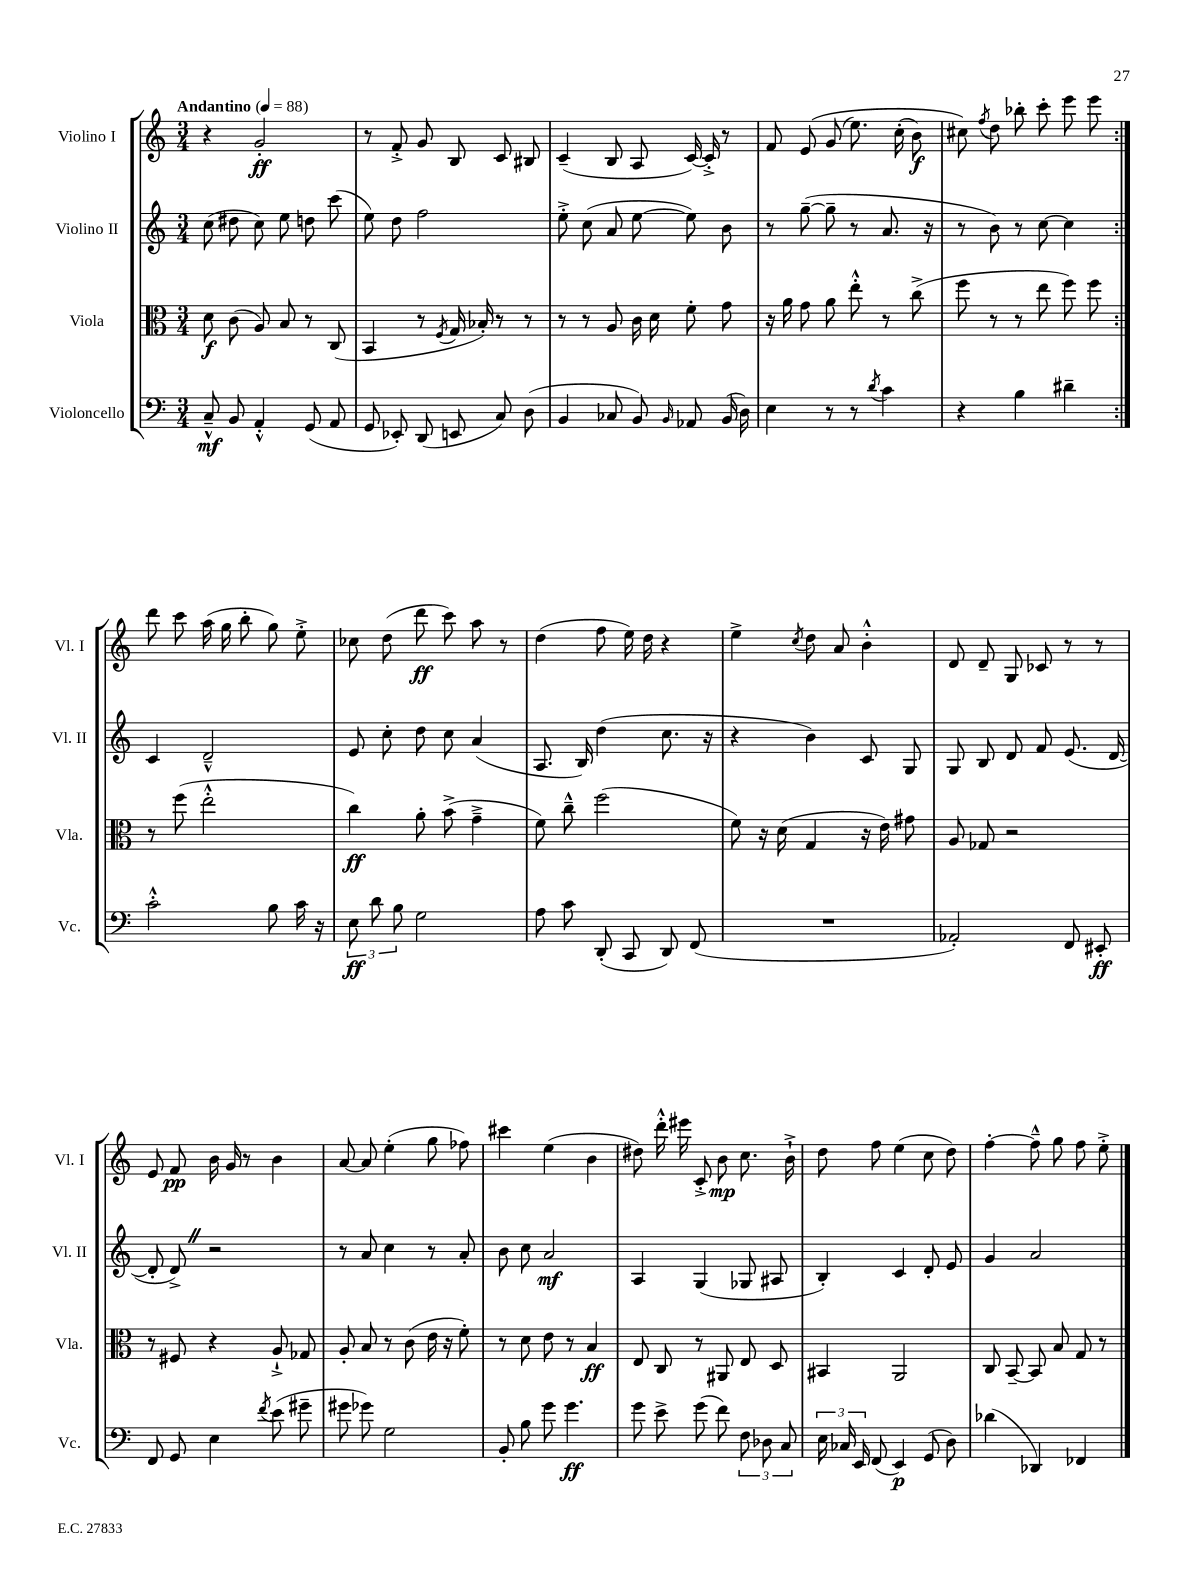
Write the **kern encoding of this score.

**kern	**dynam	**kern	**dynam	**kern	**dynam	**kern	**dynam
*part4	*part4	*part3	*part3	*part2	*part2	*part1	*part1
*staff4	*staff4	*staff3	*staff3	*staff2	*staff2	*staff1	*staff1
*I"Violoncello	*	*I"Viola	*	*I"Violino II	*	*I"Violino I	*
*I'Vc.	*	*I'Vla.	*	*I'Vl. II	*	*I'Vl. I	*
*clefF4	*	*clefC3	*	*clefG2	*	*clefG2	*
*k[]	*	*k[]	*	*k[]	*	*k[]	*
*M3/4	*	*M3/4	*	*M3/4	*	*M3/4	*
*MM88	*	*MM88	*	*MM88	*	*MM88	*
=1	=1	=1	=1	=1	=1	=1	=1
!	!	!	!	!	!	!LO:TX:a:B:t=Andantino	!
8C~^^/	mf	8d\	f	(8cc\	.	4r	.
8BB/	.	(8c\	.	8dd#X\	.	.	.
4AA'^^/	.	8A/)	.	8cc\)	.	2g'/	ff
.	.	8B/	.	8ee\	.	.	.
(8GG/	.	8r	.	8ddn\	.	.	.
8AA/	.	(8C/	.	(8ccc\	.	.	.
=2	=2	=2	=2	=2	=2	=2	=2
8GG/	.	4BB/	.	8ee\)	.	8r	.
8EE-X'/)	.	.	.	8dd\	.	8f'^/	.
(8DD/	.	8r	.	2ff\	.	8g/	.
.	.	8qF/	.	.	.	.	.
8EEn/	.	16G/	.	.	.	8B/	.
.	.	16B-X'/)	.	.	.	.	.
8C/)	.	8r	.	.	.	8c/	.
(8D\	.	8r	.	.	.	8B#X/	.
=3	=3	=3	=3	=3	=3	=3	=3
4BB/	.	8r	.	8ee'^\	.	(4c~/	.
.	.	8r	.	(8cc\	.	.	.
8C-X/	.	8A/	.	8a/	.	8B/	.
8BB/)	.	16c\	.	[8ee\	.	8A/	.
.	.	16d\	.	.	.	.	.
16qqBB/	.	.	.	.	.	.	.
8AA-X/	.	8f'\	.	8ee\])	.	[16c/)	.
.	.	.	.	.	.	16c'^/]	.
(16BB/	.	8g\	.	8b\	.	8r	.
16D\)	.	.	.	.	.	.	.
=4	=4	=4	=4	=4	=4	=4	=4
4E\	.	16r	.	8r	.	8f/	.
.	.	16a\	.	.	.	.	.
.	.	8g\	.	([8gg~\	.	(8e/	.
8r	.	8a\	.	8gg~\]	.	(8g/	.
8r	.	8ee'^^\	.	8r	.	8.ee\)	.
8qd/	.	.	.	.	.	.	.
4c\	.	8r	.	8.a/	.	.	.
.	.	.	.	.	.	(16cc'\	.
.	.	(8cc^\	.	.	.	8b\)	f
.	.	.	.	16r	.	.	.
=5	=5	=5	=5	=5	=5	=5	=5
4r	.	8ff\	.	8r	.	8cc#X\)	.
.	.	.	.	.	.	8qff/	.
.	.	8r	.	8b\)	.	8dd\	.
4B\	.	8r	.	8r	.	8bb-X'\	.
.	.	8ee\	.	[8cc\	.	8ccc'\	.
4d#X~\	.	8ff\)	.	4cc\]	.	8eee\	.
.	.	8ff\	.	.	.	8eee\	.
!!LO:LB:g=z
=6:|!	=6:|!	=6:|!	=6:|!	=6:|!	=6:|!	=6:|!	=6:|!
2c'^^\	.	8r	.	4c/	.	8ddd\	.
.	.	(8ff\	.	.	.	8ccc\	.
.	.	2ee'^^\	.	2d~^^/	.	(16aa\	.
.	.	.	.	.	.	16gg\	.
.	.	.	.	.	.	8bb'\	.
8B\	.	.	.	.	.	8gg\)	.
16c\	.	.	.	.	.	8ee'^\	.
16r	.	.	.	.	.	.	.
=7	=7	=7	=7	=7	=7	=7	=7
12E\	ff	4cc\)	ff	8e/	.	8cc-X\	.
12d\	.	.	.	.	.	.	.
.	.	.	.	8cc'\	.	(8dd\	.
12B\	.	.	.	.	.	.	.
2G\	.	8a'\	.	8dd\	.	8ddd\	ff
.	.	(8b^\	.	8cc\	.	8ccc\)	.
.	.	4g~^\	.	(4a/	.	8aa\	.
.	.	.	.	.	.	8r	.
=8	=8	=8	=8	=8	=8	=8	=8
8A\	.	8f\)	.	8.A/	.	(4dd\	.
8c\	.	8cc~^^\	.	.	.	.	.
.	.	.	.	16B/)	.	.	.
(8DD'/	.	(2ff\	.	(4dd\	.	8ff\	.
8CC/	.	.	.	.	.	16ee\)	.
.	.	.	.	.	.	16dd\	.
8DD/)	.	.	.	8.cc\	.	4r	.
(8FF/	.	.	.	.	.	.	.
.	.	.	.	16r	.	.	.
=9	=9	=9	=9	=9	=9	=9	=9
2.r	.	8f\)	.	4r	.	4ee^\	.
.	.	16r	.	.	.	.	.
.	.	(16d\	.	.	.	.	.
.	.	.	.	.	.	8qcc/	.
.	.	4G/	.	4b\)	.	8dd\	.
.	.	.	.	.	.	8a/	.
.	.	16r	.	8c/	.	4b'^^\	.
.	.	16e\)	.	.	.	.	.
.	.	8g#X\	.	8G/	.	.	.
=10	=10	=10	=10	=10	=10	=10	=10
2AA-X'/)	.	8A/	.	8G/	.	8d/	.
.	.	8G-X/	.	8B/	.	8d~/	.
.	.	2r	.	8d/	.	8G/	.
.	.	.	.	8f/	.	8c-X/	.
8FF/	.	.	.	(8.e/	.	8r	.
8EE#X'/	ff	.	.	.	.	8r	.
.	.	.	.	[16d/	.	.	.
!!LO:LB:g=z
=11	=11	=11	=11	=11	=11	=11	=11
8FF/	.	8r	.	8d'/]	.	8e/	.
8GG/	.	8F#X/	.	8d^Z/)	.	8f/	pp
4E\	.	4r	.	2r	.	16b\	.
.	.	.	.	.	.	16g/	.
.	.	.	.	.	.	8r	.
8qf/	.	.	.	.	.	.	.
(8e\	.	8A`^/	.	.	.	4b\	.
8g#X~\	.	8G-X/	.	.	.	.	.
=12	=12	=12	=12	=12	=12	=12	=12
8g#X\	.	8A'/	.	8r	.	[8a/	.
8g-X\)	.	8B/	.	8a/	.	8a/]	.
2G\	.	8r	.	4cc\	.	(4ee'\	.
.	.	(8c\	.	.	.	.	.
.	.	16e\	.	8r	.	8gg\	.
.	.	16r	.	.	.	.	.
.	.	8f'\)	.	8a'/	.	8ff-X\)	.
=13	=13	=13	=13	=13	=13	=13	=13
8BB'/	.	8r	.	8b\	.	4ccc#X\	.
8B\	.	8d\	.	8cc\	.	.	.
8g\	.	8e\	.	2a/	mf	(4ee\	.
4.g\	ff	8r	.	.	.	.	.
.	.	4B/	ff	.	.	4b\	.
=14	=14	=14	=14	=14	=14	=14	=14
8g\	.	8E/	.	4A/	.	8dd#X\)	.
8e^\	.	8C/	.	.	.	16ddd'^^\	.
.	.	.	.	.	.	16eee#X\	.
(8g\	.	8r	.	(4G/	.	8c'^/	.
8f\)	.	8AA#X/	.	.	.	8b\	mp
12F\	.	8E/	.	8G-X/	.	8.cc\	.
12D-X\	.	.	.	.	.	.	.
.	.	8D/	.	8A#X/	.	.	.
12C/	.	.	.	.	.	.	.
.	.	.	.	.	.	16b`^\	.
=15	=15	=15	=15	=15	=15	=15	=15
24E\	.	4BB#X/	.	4B'/)	.	8dd\	.
24C-X/	.	.	.	.	.	.	.
24EE/	.	.	.	.	.	.	.
(8FF/	.	.	.	.	.	8ff\	.
4EE/)	p	2AA/	.	4c/	.	(4ee\	.
(8GG/	.	.	.	8d'/	.	8cc\	.
8D\)	.	.	.	8e/	.	8dd\)	.
=16	=16	=16	=16	=16	=16	=16	=16
(4d-X\	.	8C/	.	4g/	.	[4ff'\	.
.	.	[8BB~/	.	.	.	.	.
4DD-X/)	.	8BB/]	.	2a/	.	8ff~^^\]	.
.	.	8B/	.	.	.	8gg\	.
4FF-X/	.	8G/	.	.	.	8ff\	.
.	.	8r	.	.	.	8ee'^\	.
==	==	==	==	==	==	==	==
*-	*-	*-	*-	*-	*-	*-	*-
